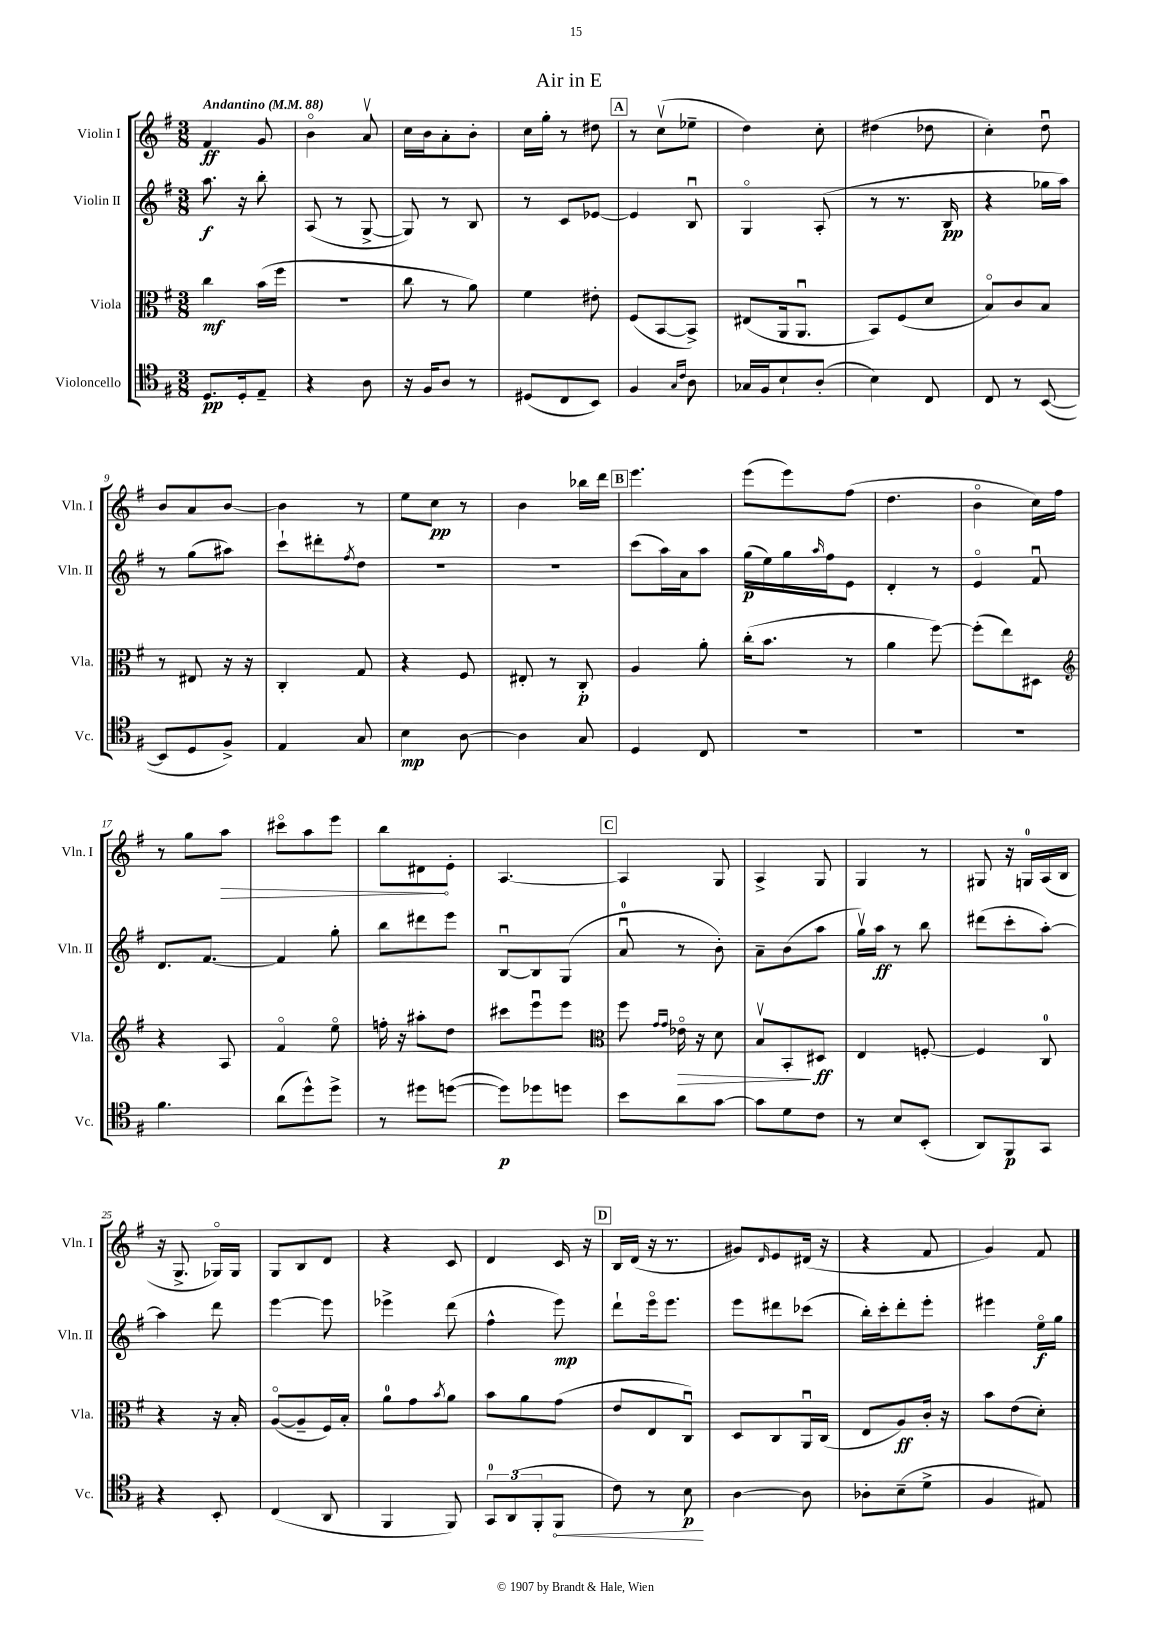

**kern	**dynam	**kern	**dynam	**kern	**dynam	**kern	**dynam
*part4	*part4	*part3	*part3	*part2	*part2	*part1	*part1
*staff4	*staff4	*staff3	*staff3	*staff2	*staff2	*staff1	*staff1
*I"Violoncello	*	*I"Viola	*	*I"Violin II	*	*I"Violin I	*
*I'Vc.	*	*I'Vla.	*	*I'Vln. II	*	*I'Vln. I	*
*clefC4	*	*clefC3	*	*clefG2	*	*clefG2	*
*k[f#]	*	*k[f#]	*	*k[f#]	*	*k[f#]	*
*M3/8	*	*M3/8	*	*M3/8	*	*M3/8	*
*MM88	*	*MM88	*	*MM88	*	*MM88	*
=1	=1	=1	=1	=1	=1	=1	=1
!	!	!	!	!	!	!LO:TX:a:B:t=Andantino	!
8.D/L	pp	4cc\	mf	8.aa\	f	4f#/	ff
16D'/k	.	.	.	16r	.	.	.
8E~/J	.	(16b\LL	.	8bb'\	.	8g/	.
.	.	16ff#\JJ	.	.	.	.	.
=2	=2	=2	=2	=2	=2	=2	=2
4r	.	4.r	.	(8A/	.	4b\	.
.	.	.	.	8r	.	.	.
8A\	.	.	.	[8G^/	.	8av/	.
=3	=3	=3	=3	=3	=3	=3	=3
16r	.	8cc\	.	8G/])	.	16cc\LL	.
16F#/KL	.	.	.	.	.	16b\J	.
8A/J	.	8r	.	8r	.	8a'\	.
8r	.	8a\)	.	8B/	.	8b'\J	.
=4	=4	=4	=4	=4	=4	=4	=4
(8D#X/L	.	4f#\	.	8r	.	16cc\LL	.
.	.	.	.	.	.	16gg'\JJ	.
8C/	.	.	.	8c/L	.	8r	.
8BB/J)	.	8e#X'\	.	[8e-X/J	.	8dd#X\	.
!!LO:REH:place=s1:t=A
=5	=5	=5	=5	=5	=5	=5	=5
4F#/	.	(8F#/L	.	4e-/]	.	8r	.
.	.	[8BB/	.	.	.	(8ccv\L	.
16qqG/LL	.	.	.	.	.	.	.
16qqc/JJ	.	.	.	.	.	.	.
8A\	.	8BB^/J])	.	8Bu/	.	8ee-X~\J	.
=6	=6	=6	=6	=6	=6	=6	=6
16G-X/LL	.	(8E#X/L	.	4G/	.	4dd\)	.
16F#/J	.	.	.	.	.	.	.
8B`/	.	16AA/k	.	.	.	.	.
.	.	8.AAu/J	.	.	.	.	.
(8A'/J	.	.	.	(8A'/	.	8cc'\	.
=7	=7	=7	=7	=7	=7	=7	=7
4B\)	.	8BB/L)	.	8r	.	(4dd#X\	.
.	.	(8F#/	.	8.r	.	.	.
8C/	.	8d/J	.	.	.	8dd-X\	.
.	.	.	.	16B/	pp	.	.
=8	=8	=8	=8	=8	=8	=8	=8
8C/	.	8B/L)	.	4r	.	4cc'\)	.
8r	.	8c/	.	.	.	.	.
([8BB/	.	8B/J	.	16gg-X\LL	.	8ddu\	.
.	.	.	.	16aa\JJ)	.	.	.
!!LO:LB:g=z
=9	=9	=9	=9	=9	=9	=9	=9
8BB/L]	.	8r	.	8r	.	8b/L	.
8D/	.	8E#X/	.	(8gg\L	.	8a/	.
8F#^/J)	.	16r	.	8aa#X\J)	.	[8b/J	.
.	.	16r	.	.	.	.	.
=10	=10	=10	=10	=10	=10	=10	=10
4E/	.	4C'/	.	8ccc`\L	.	4b\]	.
.	.	.	.	8ddd#X'\	.	.	.
.	.	.	.	8qff#/	.	.	.
8G/	.	8G/	.	8dd\J	.	8r	.
=11	=11	=11	=11	=11	=11	=11	=11
4B\	mp	4r	.	4.r	.	8ee\L	.
.	.	.	.	.	.	8cc\J	pp
[8A\	.	8F#/	.	.	.	8r	.
=12	=12	=12	=12	=12	=12	=12	=12
4A\]	.	8E#X'/	.	4.r	.	4b\	.
.	.	8r	.	.	.	.	.
8G/	.	8C'/	p	.	.	16bb-X\LL	.
.	.	.	.	.	.	16ddd\JJ	.
!!LO:REH:place=s1:t=B
=13	=13	=13	=13	=13	=13	=13	=13
4D/	.	4A/	.	(8ccc\L	.	4.eee\	.
.	.	.	.	16aa\L)	.	.	.
.	.	.	.	16a\J	.	.	.
8C/	.	8a'\	.	8aa\J	.	.	.
=14	=14	=14	=14	=14	=14	=14	=14
4.r	.	(16cc'\KL	.	(16gg\LL	p	(8eee\L	.
.	.	8.b\J	.	16ee\)	.	.	.
.	.	.	.	16gg\	.	8eee\)	.
.	.	.	.	16qqaa/	.	.	.
.	.	.	.	16ff#\J	.	.	.
.	.	8r	.	8e\J	.	(8ff#\J	.
=15	=15	=15	=15	=15	=15	=15	=15
4.r	.	4a\	.	4d'/	.	4.dd\	.
.	.	[8ff#\)	.	8r	.	.	.
=16	=16	=16	=16	=16	=16	=16	=16
4.r	.	(8ff#'\L]	.	4e/	.	4b\	.
.	.	8ee\)	.	.	.	.	.
.	.	8D#X\J	.	8f#u/	.	16cc\LL)	.
.	.	.	.	.	.	16ff#\JJ	.
!!LO:LB:g=z
=17	=17	=17	=17	=17	=17	=17	=17
*	*	*clefG2	*	*	*	*	*
4.f#\	.	4r	.	8.d/L	.	8r	.
.	.	.	.	.	.	8gg\L	.
.	.	.	.	[8.f#/J	.	.	.
!	!	!	!	!	!	!	!LO:HP:b
.	.	8A/	.	.	.	8aa\J	>
=18	=18	=18	=18	=18	=18	=18	=18
(8a\L	.	4f#/	.	4f#/]	.	8ccc#X\L	.
8dd^^\)	.	.	.	.	.	8aa\	.
8dd^\J	.	8ee\	.	8gg'\	.	8eee\J	.
=19	=19	=19	=19	=19	=19	=19	=19
8r	.	16ffn'\	.	8bb\L	.	8bb\L	.
.	.	16r	.	.	.	.	.
8dd#X\L	.	8aa#X'\L	.	8ddd#X\	.	8d#X\	.
([8ddn\J	.	8dd\J	.	8eee\J	.	8e'\J	]
=20	=20	=20	=20	=20	=20	=20	=20
8dd\L])	p	8ccc#X\L	.	[8Bu/L	.	[4.A/	.
8dd-X\	.	8eeeu\	.	8B/]	.	.	.
8ddn\J	.	8eee\J	.	(8G/J	.	.	.
!!LO:REH:place=s1:t=C
=21	=21	=21	=21	=21	=21	=21	=21
*	*	*clefC3	*	*	*	*	*
8b\L	.	8ff#\	.	8au/	.	4A/]	.
.	.	16qqg/LL	.	.	.	.	.
.	.	16qqg/JJ	.	.	.	.	.
!	!	!	!LO:HP:b	!	!	!	!
8a\	.	16e-X\	>	8r	.	.	.
.	.	16r	.	.	.	.	.
[8g\J	.	8d\	.	8b'\)	.	8G/	.
=22	=22	=22	=22	=22	=22	=22	=22
8g\L]	.	8Bv/L	.	8a~\L	.	4A^/	.
8d\	.	8BB'/	.	(8b\	.	.	.
8c\J	.	8D#X/J	] ff	8aa\J	.	8G/	.
=23	=23	=23	=23	=23	=23	=23	=23
8r	.	4E/	.	16ggv\LL)	.	4G/	.
.	.	.	.	16aa\JJ	ff	.	.
8B/L	.	.	.	8r	.	.	.
(8BB'/J	.	[8Fn'/	.	8bb\	.	8r	.
=24	=24	=24	=24	=24	=24	=24	=24
8AA/L)	.	4F/]	.	(8ddd#X\L	.	8G#X/	.
8FF#/	p	.	.	8ccc'\	.	16r	.
.	.	.	.	.	.	16Gn/LL	.
8GG/J	.	8C/	.	[8aa'\J)	.	(16A/	.
.	.	.	.	.	.	16B/JJ	.
!!LO:LB:g=z
=25	=25	=25	=25	=25	=25	=25	=25
4r	.	4r	.	4aa\]	.	16r	.
.	.	.	.	.	.	8.G^/	.
8BB'/	.	16r	.	8ddd\	.	16G-X/LL)	.
.	.	16B'/	.	.	.	16G-/JJ	.
=26	=26	=26	=26	=26	=26	=26	=26
(4C/	.	([8A/L	.	[4eee\	.	8G/L	.
.	.	8A~/]	.	.	.	8B/	.
8AA/	.	16F#/L)	.	8eee\]	.	8d/J	.
.	.	16B'/JJ	.	.	.	.	.
=27	=27	=27	=27	=27	=27	=27	=27
4FF#/	.	8a\L	.	4eee-X^\	.	4r	.
.	.	8g\	.	.	.	.	.
.	.	8qb/	.	.	.	.	.
8FF#/)	.	8a\J	.	(8ddd\	.	8c/	.
=28	=28	=28	=28	=28	=28	=28	=28
12GG/L	.	8b\L	.	4ff#^^\	.	4d/	.
(12AA/	.	.	.	.	.	.	.
.	.	8a\	.	.	.	.	.
12FF#'/	.	.	.	.	.	.	.
!	!LO:HP:b	!	!	!	!	!	!
8FF#/J	<	(8g\J	.	8eee\)	mp	16c/	.
.	.	.	.	.	.	16r	.
!!LO:REH:place=s1:t=D
=29	=29	=29	=29	=29	=29	=29	=29
8c\)	.	8e/L	.	8ddd`\L	.	16B/LL	.
.	.	.	.	.	.	(16d/JJ	.
8r	.	8E/	.	16eee\k	.	16r	.
.	.	.	.	8.eee\J	.	8.r	.
8B\	p	8Cu/J)	.	.	.	.	.
.	[	.	.	.	.	.	.
=30	=30	=30	=30	=30	=30	=30	=30
[4A\	.	8D/L	.	8eee\L	.	8g#X/L)	.
.	.	.	.	.	.	16qqd/	.
.	.	8C/	.	8ddd#X\	.	8e/	.
8A\]	.	16AAu/L	.	(8ccc-X\J	.	(16d#X/Jk	.
.	.	(16C/JJ	.	.	.	16r	.
=31	=31	=31	=31	=31	=31	=31	=31
8A-X'\L	.	8E/L	.	16bb'\LL)	.	4r	.
.	.	.	.	16ccc'\J	.	.	.
(8B~\	.	8A/)	ff	8ddd'\	.	.	.
8d^\J	.	16c'/Jk	.	8eee'\J	.	8f#/	.
.	.	16r	.	.	.	.	.
=32	=32	=32	=32	=32	=32	=32	=32
4F#/	.	8b\L	.	4eee#X\	.	4g/)	.
.	.	(8e\	.	.	.	.	.
8E#X/)	.	8d'\J)	.	16ee\LL	f	8f#/	.
.	.	.	.	16gg\JJ	.	.	.
==	==	==	==	==	==	==	==
*-	*-	*-	*-	*-	*-	*-	*-
